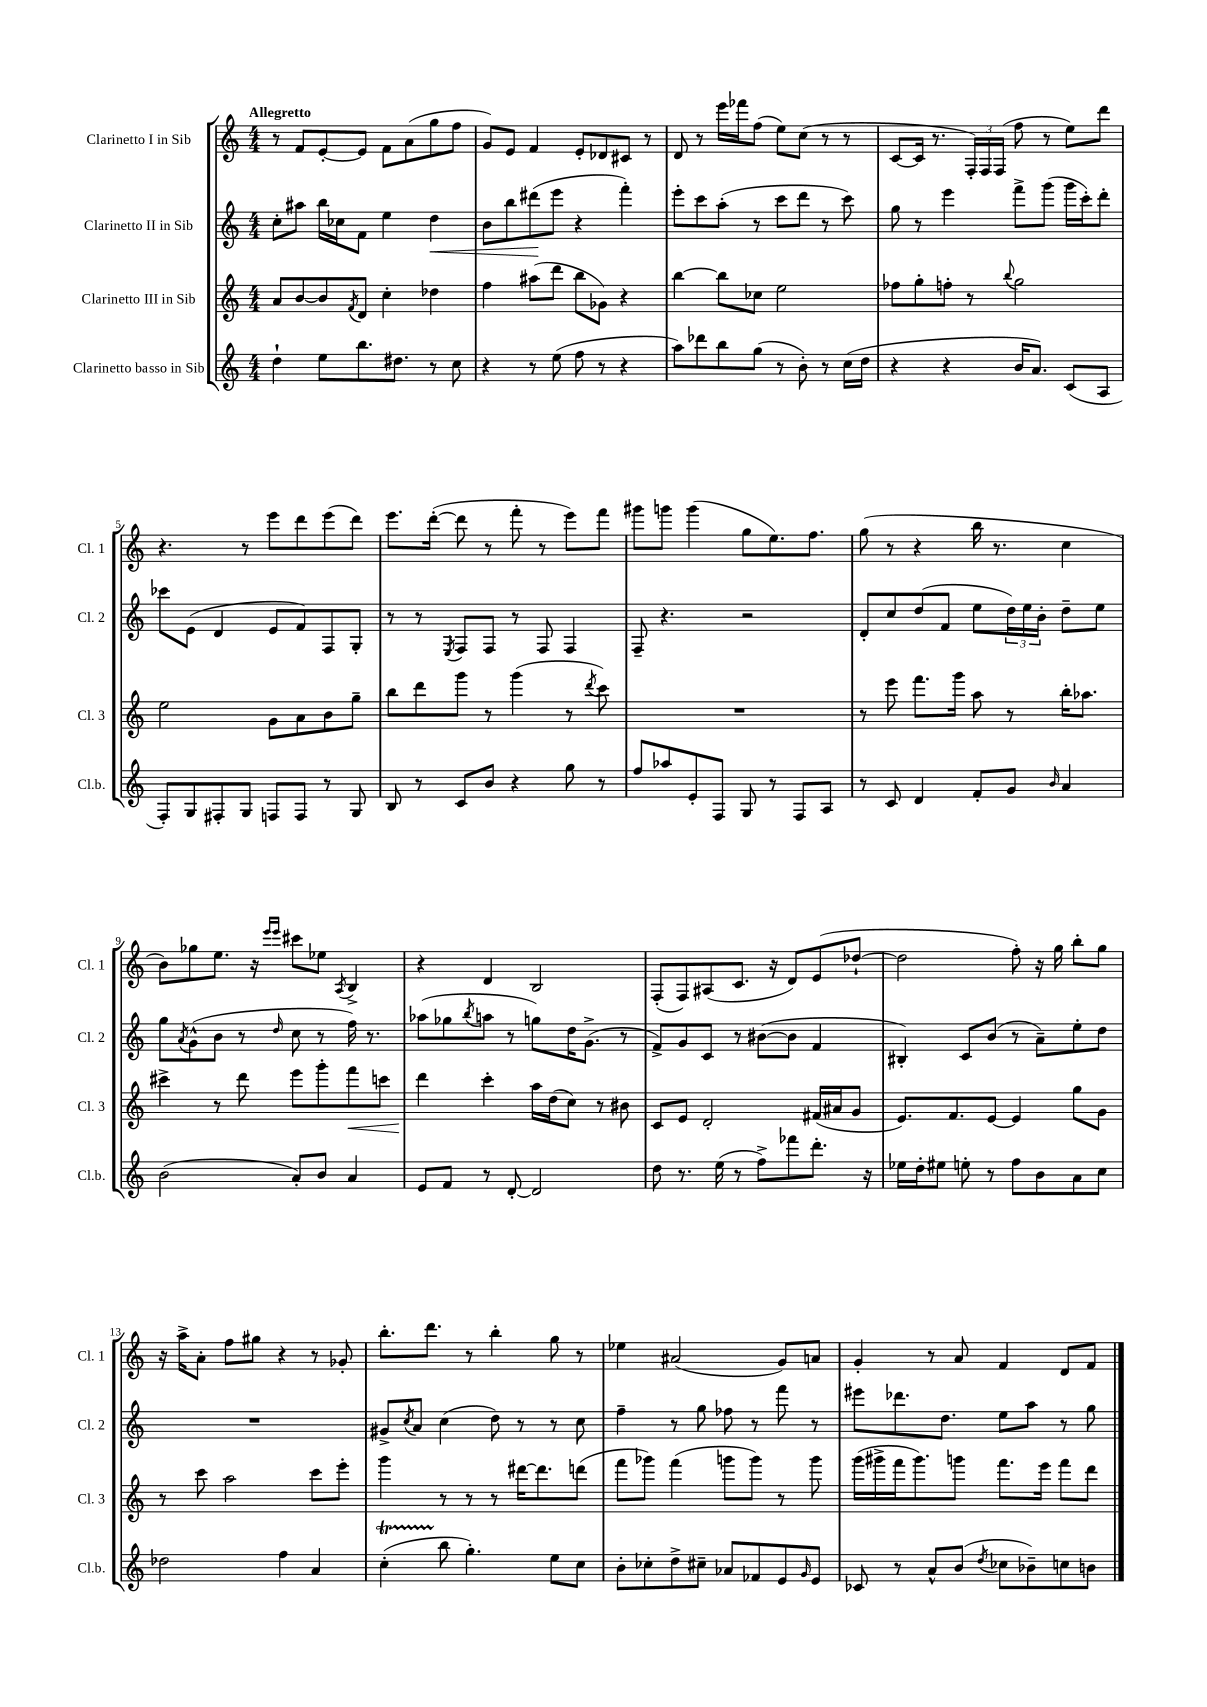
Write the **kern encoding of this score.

**kern	**kern	**dynam	**kern	**dynam	**kern
*part4	*part3	*part3	*part2	*part2	*part1
*staff4	*staff3	*staff3	*staff2	*staff2	*staff1
*I"Clarinetto basso in Sib	*I"Clarinetto III in Sib	*	*I"Clarinetto II in Sib	*	*I"Clarinetto I in Sib
*I'Cl.b.	*I'Cl. 3	*	*I'Cl. 2	*	*I'Cl. 1
*clefG2	*clefG2	*	*clefG2	*	*clefG2
*k[]	*k[]	*	*k[]	*	*k[]
*M4/4	*M4/4	*	*M4/4	*	*M4/4
=1	=1	=1	=1	=1	=1
!	!	!	!	!	!LO:TX:a:B:t=Allegretto
4dd`\	8a/L	.	8cc'\L	.	8r
.	[8b/	.	8aa#X\J	.	8f/L
8ee\L	8b/]	.	16bb\LL	.	[8e'/
.	.	.	16cc-X\J	.	.
.	8qf/	.	.	.	.
8.bb\	8d/J	.	8f\J	.	8e/J]
.	4cc'\	.	4ee\	.	8f\L
8.dd#X\J	.	.	.	.	.
.	.	.	.	.	(8a\
!	!	!	!	!LO:HP:b	!
8r	4dd-X\	.	4dd\	<	8gg\
8cc\	.	.	.	.	8ff\J
=2	=2	=2	=2	=2	=2
4r	4ff\	.	8b\L	.	8g/L)
.	.	.	8bb\	.	8e/J
8r	(8aa#X\L	.	(8ddd#X\	.	4f/
(8ee\	8ddd\J	.	8eee\J	[	.
8ff\	8bb\L	.	4r	.	8e'/L
8r	8g-X\J)	.	.	.	8d-X/
4r	4r	.	4fff'\)	.	8c#X/J
.	.	.	.	.	8r
=3	=3	=3	=3	=3	=3
8aa\L)	[4bb\	.	8eee'\L	.	8d/
8ddd-X\	.	.	8ccc\	.	8r
8bb\	8bb\L]	.	(8aa'\J	.	16eee\LL
.	.	.	.	.	16fff-X\J
(8gg\J	8cc-X\J	.	8r	.	(8ff\J
8r	2ee\	.	8ccc\L	.	8ee\L)
8b'\)	.	.	8ddd\J	.	(8cc\J
8r	.	.	8r	.	8r
(16cc\LL	.	.	8ccc\)	.	8r
16dd\JJ	.	.	.	.	.
=4	=4	=4	=4	=4	=4
4r	8ff-X\L	.	8gg\	.	[8c/L
.	8gg'\	.	8r	.	16c/Jk]
.	.	.	.	.	8.r
4r	8ffn'\J	.	4eee\	.	.
.	8r	.	.	.	24F'/LL)
.	.	.	.	.	24F/
.	.	.	.	.	(24F/JJ
.	8qqbb/	.	.	.	.
16b/KL	2gg\	.	8fff^\L	.	8ff\
8.a/J)	.	.	.	.	.
.	.	.	(8ggg\J	.	8r
(8c/L	.	.	16ggg\LL	.	8ee\L)
.	.	.	16ccc'\J)	.	.
8A/J	.	.	8ddd'\J	.	8ddd\J
!!LO:LB:g=z
=5	=5	=5	=5	=5	=5
8F'/L)	2ee\	.	8ccc-X\L	.	4.r
8G/	.	.	(8e\J	.	.
8F#X'/	.	.	4d/	.	.
8G/J	.	.	.	.	8r
8Fn/L	8g\L	.	8e/L	.	8eee\L
8F/J	8a\	.	8f/)	.	8ddd\
8r	8b\	.	8F/	.	(8eee\
8G/	8gg~\J	.	8G'/J	.	8ddd\J)
=6	=6	=6	=6	=6	=6
8B/	8bb\L	.	8r	.	8.eee\L
8r	8ddd\	.	8r	.	.
.	.	.	.	.	([16ddd'\Jk
.	.	.	8qE/	.	.
8c/L	8ggg\J	.	8F/L	.	8ddd\]
8b/J	8r	.	8F/J	.	8r
4r	(4ggg\	.	8r	.	8fff'\
.	.	.	8F/	.	8r
8gg\	8r	.	4F/	.	8eee\L)
.	8qddd/	.	.	.	.
8r	8ccc\)	.	.	.	8fff\J
=7	=7	=7	=7	=7	=7
8ff/L	1r	.	8F~/	.	8ggg#X\L
8aa-X/	.	.	4.r	.	8gggn\J
8e'/	.	.	.	.	(4ggg\
8F/J	.	.	.	.	.
8G/	.	.	2r	.	8gg\L
8r	.	.	.	.	8.ee\)
8F/L	.	.	.	.	.
.	.	.	.	.	8.ff\J
8A/J	.	.	.	.	.
=8	=8	=8	=8	=8	=8
8r	8r	.	8d'/L	.	(8gg\
8c/	8eee\	.	8cc/	.	8r
4d/	8.fff\L	.	(8dd/	.	4r
.	.	.	8f/J	.	.
.	16ggg\Jk	.	.	.	.
8f'/L	8aa\	.	8ee\L	.	16bb\
.	.	.	.	.	8.r
8g/J	8r	.	24dd\L)	.	.
.	.	.	24ee\	.	.
.	.	.	24b'\JJ	.	.
16qqb/	.	.	.	.	.
4a/	16bb'\KL	.	8dd~\L	.	4cc\
.	8.aa-X\J	.	.	.	.
.	.	.	8ee\J	.	.
!!LO:LB:g=z
=9	=9	=9	=9	=9	=9
(2b\	4ccc#X^\	.	8gg\L	.	8b\L)
.	.	.	8qa/	.	.
.	.	.	(8g^^\	.	8gg-X\
.	8r	.	8b\J	.	8.ee\J
.	8ddd\	.	8r	.	.
.	.	.	.	.	16r
.	.	.	.	.	16qqeee/LL
.	.	.	16qqdd/	.	16qqeee/JJ
8a'/L)	8eee\L	.	8cc\	.	8ccc#X\L
8b/J	8ggg'\	.	8r	.	8ee-X\J
.	.	.	.	.	8qA/
!	!	!LO:HP:b	!	!	!
4a/	8fff\	<	16ff\)	.	4B^/
.	.	.	8.r	.	.
.	8cccn\J	.	.	.	.
=10	=10	=10	=10	=10	=10
8e/L	4ddd\	.	(8aa-X\L	.	4r
8f/J	.	.	8gg-X\	.	.
.	.	.	8qbb/	.	.
8r	4ccc'\	[	8aan\J	.	4d/
[8d'/	.	.	8r	.	.
2d/]	16aa\LL	.	8ggn\L)	.	2B/
.	(16dd\J	.	.	.	.
.	8cc\J)	.	16dd\K	.	.
.	.	.	(8.g^\J	.	.
.	8r	.	.	.	.
.	8b#X\	.	8r	.	.
=11	=11	=11	=11	=11	=11
8dd\	8c/L	.	8f^/L)	.	(8F'/L
8.r	8e/J	.	8g/	.	8F/)
.	2d'/	.	8c/J	.	(8A#X/
(16ee\	.	.	.	.	.
8r	.	.	8r	.	8.c/J
8ff^\L)	.	.	([8b#X\L	.	.
.	.	.	.	.	16r
8fff-X\	.	.	8b#\J]	.	8d/L)
8.ddd'\J	(16f#X/LL	.	4f/	.	(8e/
.	16a#X/J	.	.	.	.
.	8g/J	.	.	.	[8dd-X`/J
16r	.	.	.	.	.
=12	=12	=12	=12	=12	=12
16ee-X\LL	8.e/L)	.	4B#X'/)	.	2dd-\]
16dd'\J	.	.	.	.	.
8ee#X\J	.	.	.	.	.
.	8.f/	.	.	.	.
8een'\	.	.	8c/L	.	.
8r	[8e/J	.	(8b/J	.	.
8ff\L	4e/]	.	8r	.	8ff'\)
8b\	.	.	8a~\L)	.	16r
.	.	.	.	.	16gg\
8a\	8gg\L	.	8ee'\	.	8bb'\L
8cc\J	8g\J	.	8dd\J	.	8gg\J
!!LO:LB:g=z
=13	=13	=13	=13	=13	=13
2dd-X\	8r	.	1r	.	16r
.	.	.	.	.	16aa^\KL
.	8ccc\	.	.	.	8a'\J
.	2aa\	.	.	.	8ff\L
.	.	.	.	.	8gg#X\J
4ff\	.	.	.	.	4r
4a/	8ccc\L	.	.	.	8r
.	8eee'\J	.	.	.	8g-X'/
=14	=14	=14	=14	=14	=14
(4ccT'\	4ggg\	.	8g#X^/L	.	8.bb'\L
.	.	.	8qcc/	.	.
.	.	.	8a/J	.	.
.	.	.	.	.	8.ddd\J
8bb\	8r	.	(4cc\	.	.
4.gg'\)	8r	.	.	.	8r
.	8r	.	8dd\)	.	4bb'\
.	[16ddd#X\KL	.	8r	.	.
.	8.ddd#\]	.	.	.	.
8ee\L	.	.	8r	.	8gg\
8cc\J	(8dddn\J	.	8cc\	.	8r
=15	=15	=15	=15	=15	=15
8b'\L	8fff\L	.	4ff~\	.	4ee-X\
8cc-X'\	8ggg-X\J)	.	.	.	.
8dd^\	(4fff\	.	8r	.	(2a#X/
8cc#X~\J	.	.	8gg\	.	.
8a-X/L	8gggn\L	.	8ff-X\	.	.
8f-X/	8ggg\J)	.	8r	.	.
8e/	8r	.	8fff\	.	8g/L)
16qqg/	.	.	.	.	.
8e/J	8ggg\	.	8r	.	8an/J
=16	=16	=16	=16	=16	=16
8c-X/	(16ggg\LL	.	8eee#X\L	.	4g'/
.	16ggg#X^\	.	.	.	.
8r	16fff\J	.	8.ddd-X\	.	.
.	8.ggg#\)	.	.	.	.
8a^^/L	.	.	.	.	8r
.	.	.	8.dd\J	.	.
(8b/J	8gggn\J	.	.	.	8a/
8qdd/	.	.	.	.	.
8cc-X\L	8.fff\L	.	8ee\L	.	4f/
8b-X~\)	.	.	8aa\J	.	.
.	16eee\Jk	.	.	.	.
8ccn\	8fff\L	.	8r	.	8d/L
8bn\J	8ddd\J	.	8gg\	.	8f/J
==	==	==	==	==	==
*-	*-	*-	*-	*-	*-
